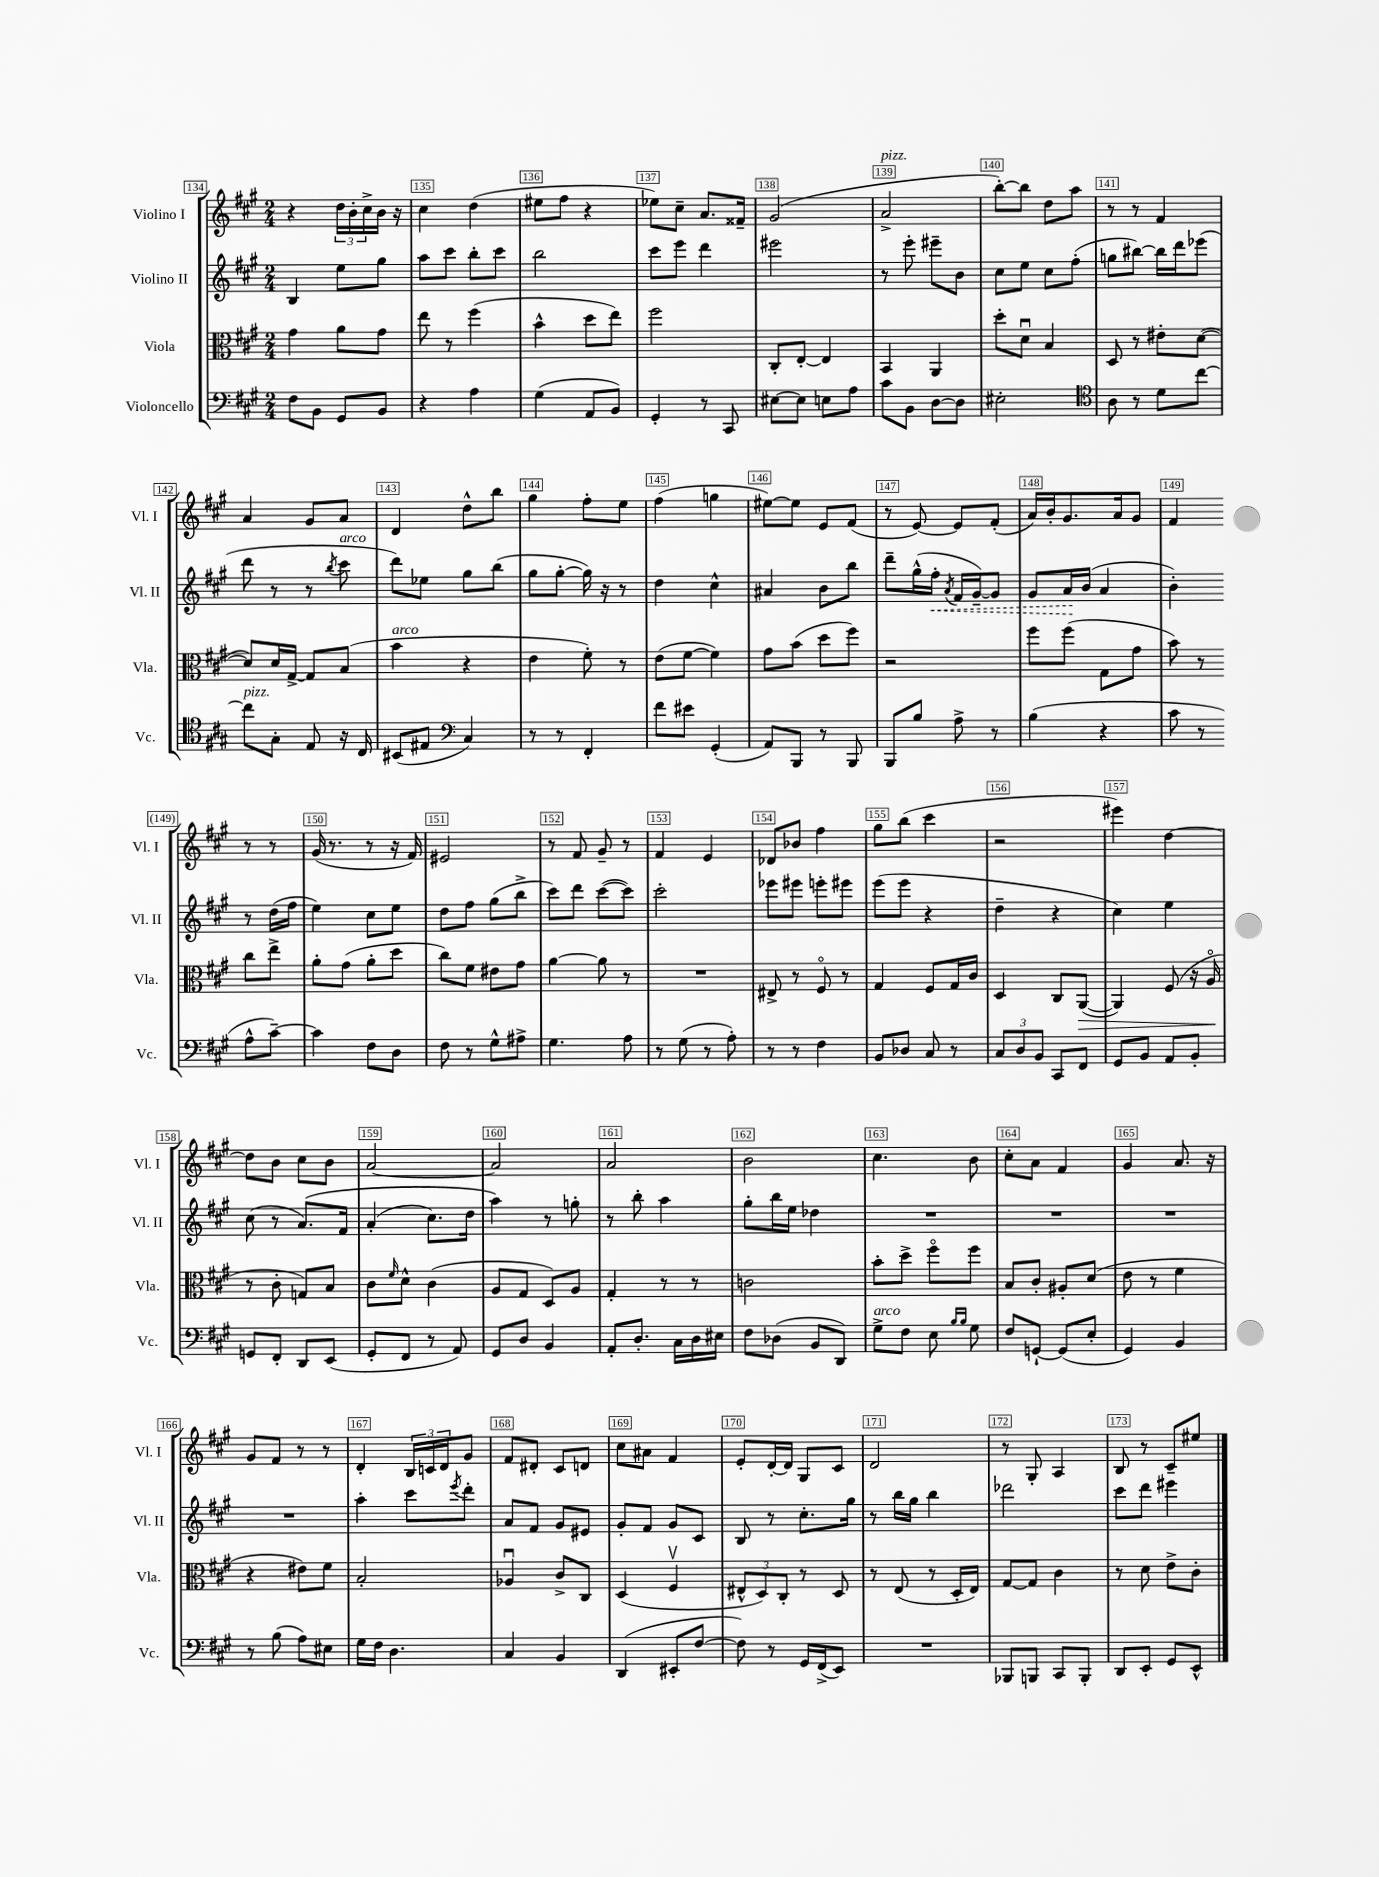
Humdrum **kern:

**kern	**kern	**dynam	**kern	**dynam	**kern
*part4	*part3	*part3	*part2	*part2	*part1
*staff4	*staff3	*staff3	*staff2	*staff2	*staff1
*I"Violoncello	*I"Viola	*	*I"Violino II	*	*I"Violino I
*I'Vc.	*I'Vla.	*	*I'Vl. II	*	*I'Vl. I
*clefF4	*clefC3	*	*clefG2	*	*clefG2
*k[f#c#g#]	*k[f#c#g#]	*	*k[f#c#g#]	*	*k[f#c#g#]
*M2/4	*M2/4	*	*M2/4	*	*M2/4
=134	=134	=134	=134	=134	=134
8F#\L	4g#\	.	4B/	.	4r
8BB\J	.	.	.	.	.
8GG#/L	8a\L	.	8ee\L	.	24dd\LL
.	.	.	.	.	24b'\
.	.	.	.	.	24cc#^\
8BB/J	8g#\J	.	8gg#\J	.	16b\JJ
.	.	.	.	.	16r
=135	=135	=135	=135	=135	=135
4r	8ee\	.	8aa\L	.	4cc#\
.	8r	.	8ccc#\J	.	.
4A\	(4ff#\	.	8bb'\L	.	(4dd\
.	.	.	8ccc#\J	.	.
=136	=136	=136	=136	=136	=136
(4G#\	4b^^\	.	2bb\	.	8ee#X\L
.	.	.	.	.	8ff#\J
8AA/L	8dd\L	.	.	.	4r
8BB/J)	8ee\J)	.	.	.	.
=137	=137	=137	=137	=137	=137
4GG#'/	2ff#\	.	8ccc#\L	.	8ee-X\L)
.	.	.	8eee\J	.	8cc#~\J
8r	.	.	4ddd\	.	8.a/L
8CC#/	.	.	.	.	.
.	.	.	.	.	16f##X~/Jk
=138	=138	=138	=138	=138	=138
[8E#X\L	8C#'/L	.	2eee#X\	.	(2g#/
8E#\J]	[8E'/J	.	.	.	.
8En\L	4E/]	.	.	.	.
8A\J	.	.	.	.	.
=139	=139	=139	=139	=139	=139
!	!	!	!	!	!LO:TX:a:i:t=pizz.
8c#\L	4BB/	.	8r	.	2a^/
8BB\J	.	.	8eee'\	.	.
[8D\L	4AA/	.	8eee#X~\L	.	.
8D\J]	.	.	8b\J	.	.
=140	=140	=140	=140	=140	=140
2E#X'\	8dd'\L	.	8cc#\L	.	[8bb'\L)
.	8du\J	.	8ee\J	.	8bb\J]
.	4B/	.	8cc#\L	.	8dd\L
.	.	.	(8ff#'\J	.	8aa\J
=141	=141	=141	=141	=141	=141
*clefC4	*	*	*	*	*
8A\	8D/	.	8ggn\L	.	8r
8r	8r	.	[8bb#X\J)	.	8r
8d\L	8e#X'\L	.	16bb#\LL]	.	4f#/
.	.	.	16ddd\J	.	.
[8cc#\J	([8d\J	.	(8eee-X\J	.	.
!!LO:LB:g=z
=142	=142	=142	=142	=142	=142
!LO:TX:a:i:t=pizz.	!	!	!	!	!
8cc#\L]	8d/L])	.	8ddd\	.	4a/
8G#'\J	16d/L	.	8r	.	.
.	[16G#^/JJ	.	.	.	.
8E/	8G#/L]	.	8r	.	8g#/L
.	.	.	8qbb/	.	.
!	!	!	!LO:TX:a:i:t=arco	!	!
16r	(8B/J	.	8ccc#\	.	8a/J
16C#/	.	.	.	.	.
=143	=143	=143	=143	=143	=143
!	!LO:TX:a:i:t=arco	!	!	!	!
(8BB#X/L	4b\	.	8ddd\L)	.	4d/
8E#X/J	.	.	8ee-X\J	.	.
*clefF4	*	*	*	*	*
4C#/)	4r	.	8gg#\L	.	8dd^^\L
.	.	.	(8bb\J	.	8bb\J
=144	=144	=144	=144	=144	=144
8r	4e\	.	8gg#\L	.	4gg#\
8r	.	.	[8gg#'\J	.	.
4FF#'/	8f#'\)	.	16gg#\])	.	8ff#'\L
.	.	.	16r	.	.
.	8r	.	8r	.	8ee\J
=145	=145	=145	=145	=145	=145
8f#\L	(8e\L	.	4dd\	.	(4ff#\
8e#X\J	[8f#\J	.	.	.	.
(4GG#'/	4f#\])	.	4cc#^^\	.	4ggn\
=146	=146	=146	=146	=146	=146
8AA/L)	8g#\L	.	4a#X/	.	[8ee#X\L)
8BBB/J	(8b\J	.	.	.	8ee#\J]
8r	8dd\L	.	8b\L	.	8e/L
8BBB/	8ff#\J)	.	8bb\J	.	(8f#/J
=147	=147	=147	=147	=147	=147
8BBB/L	2r	.	8ddd~\L	.	8r
8B/J	.	.	(16gg#^^\L	.	[8e/)
!	!	!	!	!LO:HP:b	!
.	.	.	16ff#'\JJ	<	.
.	.	.	8qa/	.	.
8A^\	.	.	16f#/LL	.	8e/L]
.	.	.	[16g#~/J)	.	.
8r	.	.	8g#/J]	.	(8f#'/J
=148	=148	=148	=148	=148	=148
(4B\	8ff#\L	.	8g#/L	.	16a/LL)
.	.	.	.	.	16b'/J
.	(8ff#\J	.	16a/L	.	8.g#/
.	.	.	(16b/JJ	[	.
4r	8G#\L	.	4a/	.	.
.	.	.	.	.	16a/k
.	8g#\J	.	.	.	8g#/J
=149	=149	=149	=149	=149	=149
8c#\	8b\)	.	4b'\)	.	4f#/
8r	8r	.	.	.	.
8A^^\L	8cc#\L	.	8r	.	8r
[8c#~\J)	8ee^\J	.	(16dd\LL	.	8r
.	.	.	16ff#\JJ	.	.
!!LO:LB:g=z
=150	=150	=150	=150	=150	=150
4c#\]	8a'\L	.	4ee\)	.	(16g#/
.	.	.	.	.	8.r
.	(8g#\J	.	.	.	.
8F#\L	8a'\L	.	8cc#\L	.	8r
8D\J	8dd\J	.	8ee\J	.	16r
.	.	.	.	.	16f#/)
=151	=151	=151	=151	=151	=151
8F#\	8cc#\L)	.	8dd\L	.	2e#X/
8r	8f#\J	.	8ff#\J	.	.
8G#^^\L	8e#X\L	.	(8gg#\L	.	.
8A#X^\J	8g#\J	.	8bb^\J	.	.
=152	=152	=152	=152	=152	=152
4.G#\	[4a\	.	8ccc#\L)	.	8r
.	.	.	8ddd\J	.	8f#/
.	8a\]	.	([8ccc#\L	.	8g#~/
8A\	8r	.	8ccc#\J])	.	8r
=153	=153	=153	=153	=153	=153
8r	2r	.	2ccc#'\	.	4f#/
(8G#\	.	.	.	.	.
8r	.	.	.	.	4e/
8A'\)	.	.	.	.	.
=154	=154	=154	=154	=154	=154
8r	8E#X^/	.	8eee-X\L	.	8d-X/L
8r	8r	.	8eee#X\J	.	8b-X/J
4F#\	8F#/	.	8eeen'\L	.	4ff#\
.	8r	.	8eee#X\J	.	.
=155	=155	=155	=155	=155	=155
8BB/L	4G#/	.	(8eee\L	.	8gg#\L
8D-X/J	.	.	8eee\J	.	(8bb\J
8C#/	8F#/L	.	4r	.	4ccc#\
8r	16G#/L	.	.	.	.
.	16c#/JJ	.	.	.	.
=156	=156	=156	=156	=156	=156
12C#/L	4D/	.	4dd~\	.	2r
12D/	.	.	.	.	.
12BB/J	.	.	.	.	.
8CC#/L	8C#/L	.	4r	.	.
!	!	!LO:HP:b	!	!	!
8FF#/J	([8AA/J	>	.	.	.
=157	=157	=157	=157	=157	=157
8GG#/L	4AA/])	.	4cc#\)	.	4eee#X\)
8BB/J	.	.	.	.	.
8AA/L	(8F#/	.	4ee\	.	[4dd\
8BB'/J	16r	.	.	.	.
.	16A/	.	.	.	.
.	.	]	.	.	.
!!LO:LB:g=z
=158	=158	=158	=158	=158	=158
8GGn/L	8r	.	(8cc#\	.	8dd\L]
8FF#'/J	8c#'\	.	8r	.	8b\J
8DD/L	8Gn/L)	.	(8.a/L)	.	8cc#\L
(8EE/J	8B/J	.	.	.	8b\J
.	.	.	16f#/Jk	.	.
=159	=159	=159	=159	=159	=159
8GG#'/L	8c#\L	.	(4a'/	.	[2a/
.	16qqf#/	.	.	.	.
8FF#/J	8d^^\J	.	.	.	.
8r	(4c#\	.	8.cc#\L)	.	.
8AA/)	.	.	.	.	.
.	.	.	16dd\Jk	.	.
=160	=160	=160	=160	=160	=160
8GG#/L	8A/L	.	4aa\)	.	2a/]
8D/J	8G#/J	.	.	.	.
4BB/	8D/L)	.	8r	.	.
.	8A/J	.	8ggn'\	.	.
=161	=161	=161	=161	=161	=161
8AA'/L	4G#'/	.	8r	.	2a/
8.D'/J	.	.	8bb'\	.	.
.	8r	.	4aa\	.	.
16C#\LL	.	.	.	.	.
16D\	8r	.	.	.	.
16E#X\JJ	.	.	.	.	.
=162	=162	=162	=162	=162	=162
8F#\L	2cn\	.	8gg#'\L	.	2b\
(8D-X\J	.	.	16bb\L	.	.
.	.	.	16ee\JJ	.	.
8BB/L	.	.	4dd-X\	.	.
8DD/J)	.	.	.	.	.
=163	=163	=163	=163	=163	=163
!LO:TX:a:i:t=arco	!	!	!	!	!
8G#^\L	8b'\L	.	2r	.	4.cc#\
8F#\J	8dd^\J	.	.	.	.
8E\	8ff#\L	.	.	.	.
16qqB/LL	.	.	.	.	.
16qqB/JJ	.	.	.	.	.
8G#\	8ff#\J	.	.	.	8b\
=164	=164	=164	=164	=164	=164
8F#/L	8B/L	.	2r	.	8cc#'\L
[8GGn`/J	8c#'/J	.	.	.	8a\J
(8GG/L]	8A#X'/L	.	.	.	4f#/
8E'/J	(8d/J	.	.	.	.
=165	=165	=165	=165	=165	=165
4GG#/)	8e\	.	2r	.	4g#/
.	8r	.	.	.	.
4BB/	4f#\	.	.	.	8.a/
.	.	.	.	.	16r
!!LO:LB:g=z
=166	=166	=166	=166	=166	=166
8r	4r	.	2r	.	8g#/L
(8B\	.	.	.	.	8f#/J
8A\L)	8e#X\L)	.	.	.	8r
8E#X\J	8f#\J	.	.	.	8r
=167	=167	=167	=167	=167	=167
16G#\LL	2B'/	.	4aa'\	.	4d'/
16F#\JJ	.	.	.	.	.
4.D\	.	.	.	.	.
.	.	.	8ccc#\L	.	24B/LL
.	.	.	.	.	24cn/
.	.	.	.	.	24d/J
.	.	.	8qeee/	.	.
.	.	.	8ddd'\J	.	8g#/J
=168	=168	=168	=168	=168	=168
4C#/	4A-Xu/	.	8a/L	.	8f#/L
.	.	.	8f#/J	.	8d#X'/J
4BB/	8c#^/L	.	8g#/L	.	8c#/L
.	8C#/J	.	8e#X/J	.	8dn/J
=169	=169	=169	=169	=169	=169
(4DD/	(4D/	.	8g#'/L	.	8cc#\L
.	.	.	8f#/J	.	8a#X\J
8EE#X'/L	4F#v/	.	8g#/L	.	4f#/
[8F#/J	.	.	8c#/J	.	.
=170	=170	=170	=170	=170	=170
8F#\])	12E#X^^/L	.	8B/	.	8e'/L
.	12D/)	.	.	.	.
8r	.	.	8r	.	[16d'/L
.	12C#'/J	.	.	.	.
.	.	.	.	.	16d/JJ]
16GG#/LL	8r	.	8.cc#'\L	.	8G#/L
(16FF#^/J	.	.	.	.	.
8EE/J)	8D/	.	.	.	8c#/J
.	.	.	16gg#\Jk	.	.
=171	=171	=171	=171	=171	=171
2r	8r	.	8r	.	2d/
.	(8E/	.	16bb\LL	.	.
.	.	.	16gg#\JJ	.	.
.	8r	.	4bb\	.	.
.	16D'/LL	.	.	.	.
.	16E/JJ)	.	.	.	.
=172	=172	=172	=172	=172	=172
8BBB-X/L	[8G#/L	.	2ddd-X\	.	8r
8BBBn/J	8G#/J]	.	.	.	8G#'/
8CC#/L	4c#\	.	.	.	4A/
8BBB'/J	.	.	.	.	.
=173	=173	=173	=173	=173	=173
8DD/L	8r	.	8ccc#\L	.	8B/
8EE'/J	8d\	.	8ddd\J	.	8r
8GG#/L	8e^\L	.	4eee#X\	.	8c#~/L
8EE^^/J	8c#'\J	.	.	.	8ee#X/J
==	==	==	==	==	==
*-	*-	*-	*-	*-	*-
